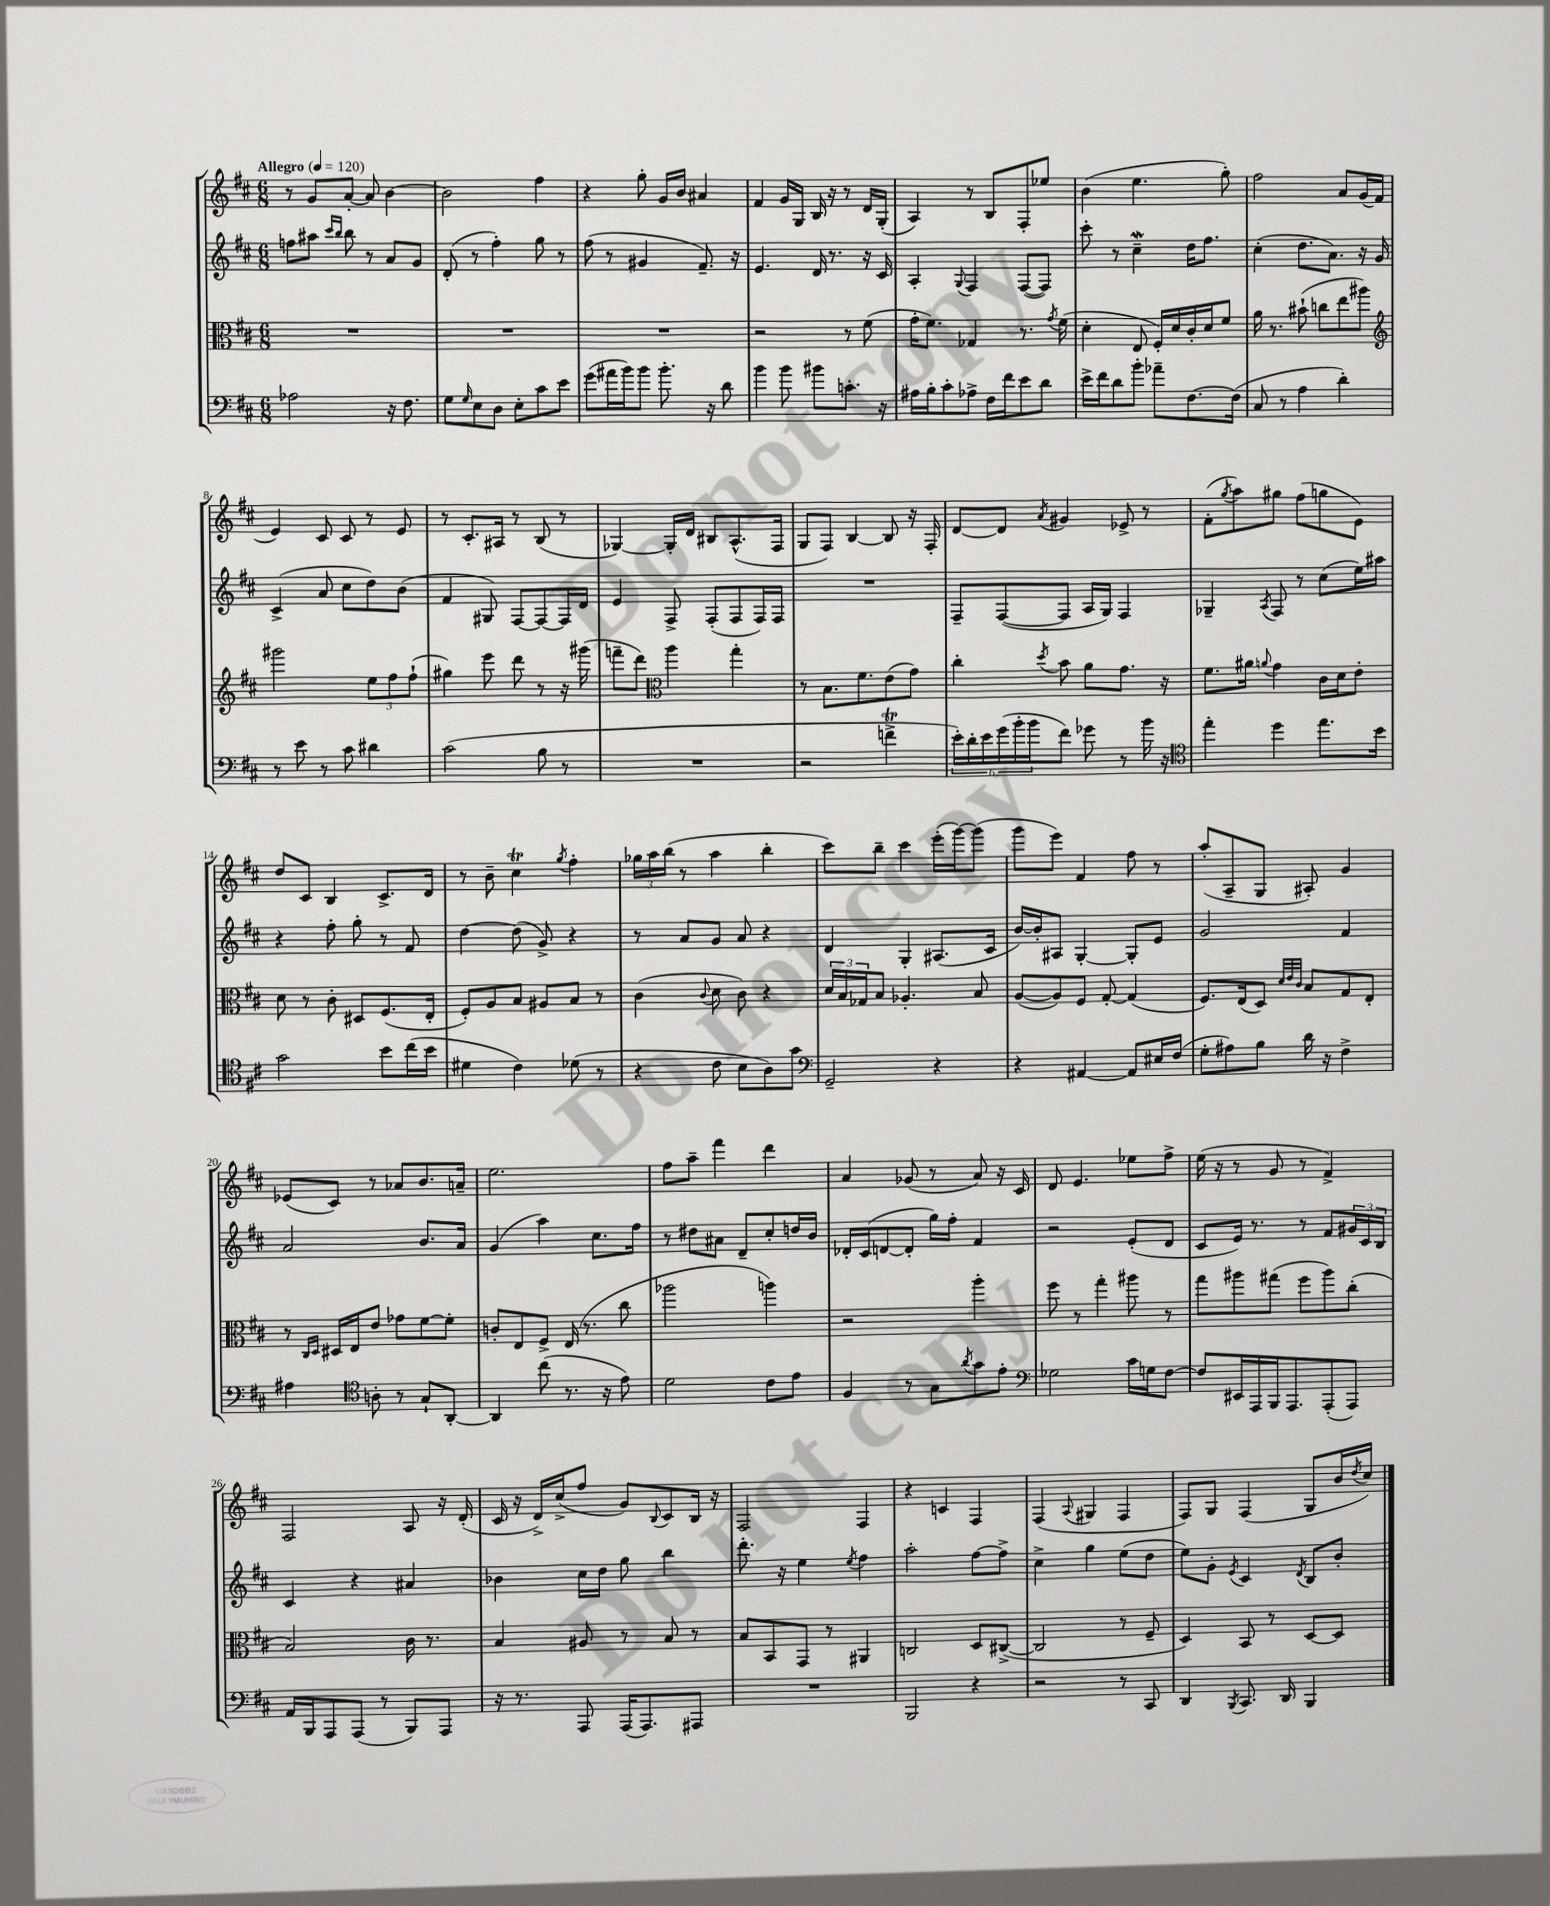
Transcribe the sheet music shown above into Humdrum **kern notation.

**kern	**kern	**kern	**kern
*staff4	*staff3	*staff2	*staff1
*clefF4	*clefC3	*clefG2	*clefG2
*k[f#c#]	*k[f#c#]	*k[f#c#]	*k[f#c#]
*M6/8	*M6/8	*M6/8	*M6/8
*MM120	*MM120	*MM120	*MM120
2A-\	2.r	8ff\L	8r
.	.	8aa#\J	8g/L
.	.	16qqccc#/LL	.
.	.	16qqbb/JJ	.
.	.	8bb\	[8a'/J
.	.	8r	8a/]
16r	.	8a/L	[4b\
8.F#\	.	.	.
.	.	8g/J	.
=	=	=	=
8G\L	2.r	(8d'/	2b\]
16qqG/	.	.	.
8E\	.	8r	.
8D\J	.	4ff#'\)	.
8E'\L	.	.	.
8c#\	.	8gg\	4ff#\
8e\J	.	8r	.
=	=	=	=
(8g\L	2.r	(8ff#\	4r
16a#\L	.	8r	.
16b\J)	.	.	.
8b\J	.	4g#/	8gg'\
8.b'\	.	.	16g/LL
.	.	.	16b/JJ
.	.	8.f#~/)	4a#/
16r	.	.	.
8d\	.	.	.
.	.	16r	.
=	=	=	=
4b\	2r	4.e/	4f#/
8b\	.	.	16g/LL
.	.	.	16G/JJ
8b#\L	.	16d/	16B/
.	.	8.r	16r
8.c'\J	8r	.	8r
.	(8f#\	16r	16d/LL
16r	.	16c#/	(16G'/JJ
=	=	=	=
16A#\LL	16g'\LK	4A'/	4A/)
16B'\J	8.f#\J)	.	.
8c#'\	.	.	.
.	.	8qqG/	.
8A-^\J	4G-/	4F#/	8r
16F#\LL	.	.	8B/L
16f#\J	.	.	.
8e\	8.r	([8F#/L	8F#'/
8d\J	.	8F#/]J)	8ee-/J
.	8qg/	.	.
.	(16f#\	.	.
=	=	=	=
16e^\LL	4d'\	8ccc#'\	(4b\
16f#\J	.	.	.
8d\	.	8r	.
8b'\J	8E/	4cc#~\	4.ee\
8a-~\L	16F#'/LL)	.	.
.	16d/	.	.
[8.F#\	16c#'/	16dd\LK	.
.	16d/J	8.ff#\J	.
.	8f#/J	.	8gg'\)
(16F#\]Jk	.	.	.
=	=	=	=
8C#/	16a\	(4cc#'\	2ff#\
.	8.r	.	.
8r	.	.	.
4A\	(8b#`\	8.dd\L	.
.	8cc\L	.	.
.	.	8.a\J)	.
4d'\)	8ee\	.	8a/L
.	8aa#\J)	16r	(16g/L
.	.	16g/	16f#/JJ
=	=	=	=
*	*clefG2	*	*
8r	2ggg#\	(4c#^/	4e/)
8e\	.	.	.
8r	.	8a/	8c#/
8c#\	.	8cc#\L	8c#/
4d#\	12ee\L	8dd\)	8r
.	12ff#\	.	.
.	.	(8b\J	8e/
.	(12ff#`\J	.	.
=	=	=	=
(2c#\	4gg#\)	4f#/	8r
.	.	.	8.c#'/L
.	8eee\	8G#/)	.
.	.	.	16A#/Jk
.	8ddd\	[8F#/L	8r
8B\	8r	8F#/_	(8B/
8r	16r	16F#/]L	8r
.	(16ggg#\	16d/JJ	.
=	=	=	=
2.r	8fff~\L	4e/	[4G-/)
.	8ddd\J)	.	.
*	*clefC3	*	*
.	4aa\	8F#^/	16G-'/]LL
.	.	.	16d/JJ
.	.	(8F#'/L	8B#/L
.	4gg'\	8F#/	(8.A^^/
.	.	16F#/L)	.
.	.	16F#/JJ	16F#/Jk
=	=	=	=
2r	8r	2.r	8G/L
.	8.B\L	.	8F#/J)
.	.	.	[4B/
.	8.f#\	.	.
4f^\	(8e\	.	8B/]
.	8g\J)	.	16r
.	.	.	16F#'/
=	=	=	=
24e'\LL)	4cc#'\	8F#~/L	[8d/L
24d'\	.	.	.
24e\	.	.	.
(24g\	.	([8F#/	8d/]J
24b'\	.	.	.
24b\J	.	.	.
.	8qdd/	.	8qa/
8f#\J)	8b\	8F#/]J	4g#/
8g-\	8a\L	16A/LL	.
.	.	16G/JJ)	.
8r	8.g\J	4F#/	8e-^/
16b\	.	.	8r
16r	16r	.	.
=	=	=	=
*clefC4	*	*	*
4ee'\	8.f#\L	4G-~/	(8f#'\L
.	.	.	8qgg/
.	.	.	8aa\)
.	16a#\Jk	.	.
.	8qqa/	8qA/	.
4dd\	4g\	8F#/	8gg#\J
.	.	8r	(8ff#\L
8.ee\L	16c#\LL	(8cc#\L	8gg\
.	16d\J	.	.
.	8e'\J	16ee\L)	8e\J)
16b\Jk	.	16aa#\JJ	.
=	=	=	=
2g\	8d\	4r	8dd/L
.	8r	.	8c#/J
.	8c#'\	8ff#'\	4B/
.	8D#/L	8gg'\	.
8b\L	(8.F#/	8r	8.c#^/L
(16cc#\L	.	8f#/	.
16b\JJ	16E'/Jk	.	16d/Jk
=	=	=	=
4d#\	8F#'/L)	[4dd\	8r
.	8A/	.	8b~\
4c#\)	8B/J	(8dd\]	4cc#\
.	8A#/L	8g^/)	.
.	.	.	8qgg/
(8d-\	8B/J	4r	4ff#'\
8r	8r	.	.
=	=	=	=
4r	(4c#\	8r	24gg-\LL
.	.	.	24aa\
.	.	.	(24bb\JJ
.	.	8a/L	8r
.	8qqc#/	.	.
8c#\	8d\	8g/J	4aa\
8B\L	8c#\)	8a/	.
8A\)	4r	4r	4bb'\
8g\J	.	.	.
=	=	=	=
*clefF4	*	*	*
2GG~/	24d/LL	4d/	8ccc#\L)
.	24B/	.	.
.	24G-/J	.	.
.	8B/J	.	8bb~\J
.	4.A-'/	4G'/	4ccc#\
4r	.	(8.A#/L	(16eee'\LL
.	.	.	[16ggg\J)
.	8B/	.	(8ggg\]J
.	.	16c#/Jk	.
=	=	=	=
4r	([8A/L	[16b/LL)	8ggg\L
.	.	16b'/]J	.
.	8A/])	8A#/J	8eee\J)
[4AA#/	8F#/J	[4G'/	4f#/
.	[8G'/	.	.
8AA#/]L	(4G/]	8G'/]L	8ff#\
16E#/L	.	8e/J	8r
(16F#/JJ	.	.	.
=	=	=	=
8G'\L	8.F#/L)	2g/	(8aa'/L
8A#\)	.	.	8A~/
.	(16E/k	.	.
8B\J	8D/J)	.	8G/J
.	32qqd/LLL	.	.
.	32qqe/	.	.
.	32qqc#/JJJ	.	.
16d\	8B/L	.	8A#'/)
16r	.	.	.
4F#^\	8G/	4f#/	4g/
.	8E'/J	.	.
=	=	=	=
4A#\	8r	2a/	(8e-/L
.	16qqC#/LL	.	.
.	16qqD/JJ	.	.
.	16D#/LL	.	8c#/J)
.	16E/J	.	.
*clefC4	*	*	*
8A'\	8e/J	.	8r
8r	8g-\L	.	8a-/L
8G`/L	[8f#\	8.b/L	8.b/
[8AA'/J	8f#'\]J	.	.
.	.	16a/Jk	16a~/Jk
=	=	=	=
4AA/]	8c'/L	(4g/	2.ee\
.	8E/	.	.
(8cc#\	8F#^/J	4aa\)	.
8.r	(16E/	.	.
.	8.r	.	.
.	.	8.cc#\L	.
16r	.	.	.
8e\)	8cc#\	.	.
.	.	16ff#\Jk	.
=	=	=	=
2d\	2aa-\	8r	8ff#\L
.	.	8dd#\L	8aa~\J
.	.	8a#\J	4fff#\
.	.	8d~/L	.
8c#\L	4aa\)	8cc#'/	4ddd\
8e\J	.	16dd/L	.
.	.	16b/JJ	.
=	=	=	=
4F#/	2r	16d-'/LL	4a/
.	.	(16c#/J	.
.	.	[8d/	.
8r	.	8d'/]J	(8g-/
8G\L	.	16gg\LL)	8r
.	.	16ff#'\JJ	.
8qa/	.	.	.
8g\	4aa'\	4f#/	8a/)
8e'\J	.	.	16r
.	.	.	16c#/
=	=	=	=
*clefF4	*	*	*
2G-\	8ff#\	2r	8d/
.	8r	.	4.e/
.	4gg'\	.	.
16c#\LL	8aa#\	(8e'/L	8ee-\L
16G\J	.	.	.
[8F#\J	8r	8d/J	8ff#^\J
=	=	=	=
8F#/]L	8gg\L	8c#/L	(16ee\
.	.	.	16r
16EE#/L	8aa#\	16e/Jk)	8r
16AAA/	.	8.r	.
16BBB/J	(8gg#\J	.	8g/
8.AAA/	.	.	.
.	8ff#\L	8r	8r
(8AAA'/	8aa#\)	8f#/L	4f#^/)
8AAA/J)	(8cc#'\J	24g#/L	.
.	.	24c#/	.
.	.	24B/JJ	.
=	=	=	=
16AA/LL	2B/)	4c#/	2F#/
16BBB/J	.	.	.
8AAA/	.	.	.
(8AAA/J	.	4r	.
8r	.	.	.
8BBB/L)	16c#\	4a#/	8A/
.	8.r	.	.
8AAA/J	.	.	16r
.	.	.	(16d'/
=	=	=	=
16r	4B/	4b-\	16c#/
8.r	.	.	16r
.	.	.	16d^/LL)
.	.	.	(16cc#^/J
8AAA/	8A#/	16cc#\LL	8ff#/J
.	.	16dd\JJ	.
(16AAA/LK	8r	8gg\	8g/L)
8.AAA/)	.	.	.
.	.	.	8qqB/
.	8B/	4bb\	8c#/
8AAA#/J	8r	.	16B/Jk
.	.	.	16r
=	=	=	=
2.r	8B/L	8.ddd'\	2F#/
.	8BB/	.	.
.	.	16r	.
.	8GG/J	4ee\	.
.	8r	.	.
.	.	8qee/	.
.	4AA#/	4ff#\	4F#/
=	=	=	=
2BBB/	2C/	2aa'\	4r
.	.	.	4c/
4r	8D/L	[8ff#\L	4F#/
.	([8C#^/J	8ff#^\]J	.
=	=	=	=
2r	2C#/]	4cc#^\	(4F#/
.	.	.	8qqA/
.	.	4gg\	4G#/
8r	8r	(8ee\L	4F#/
8CC#/	8F#~/	8dd\J	.
=	=	=	=
4DD/	4D/)	8ee\L)	8F#/L)
.	.	8g'\J	8G/J
8qBBB/	.	8qe/	.
8.CC#/	8BB/	4c#/	(4F#/
.	8r	.	.
16DD/	.	.	.
.	.	8qd/	.
4BBB/	[8D/L	8B/L	8G/L
.	8D/]J	8b'/J	16b/L
.	.	.	8qdd/
.	.	.	16cc#/JJ)
==	==	==	==
*-	*-	*-	*-
